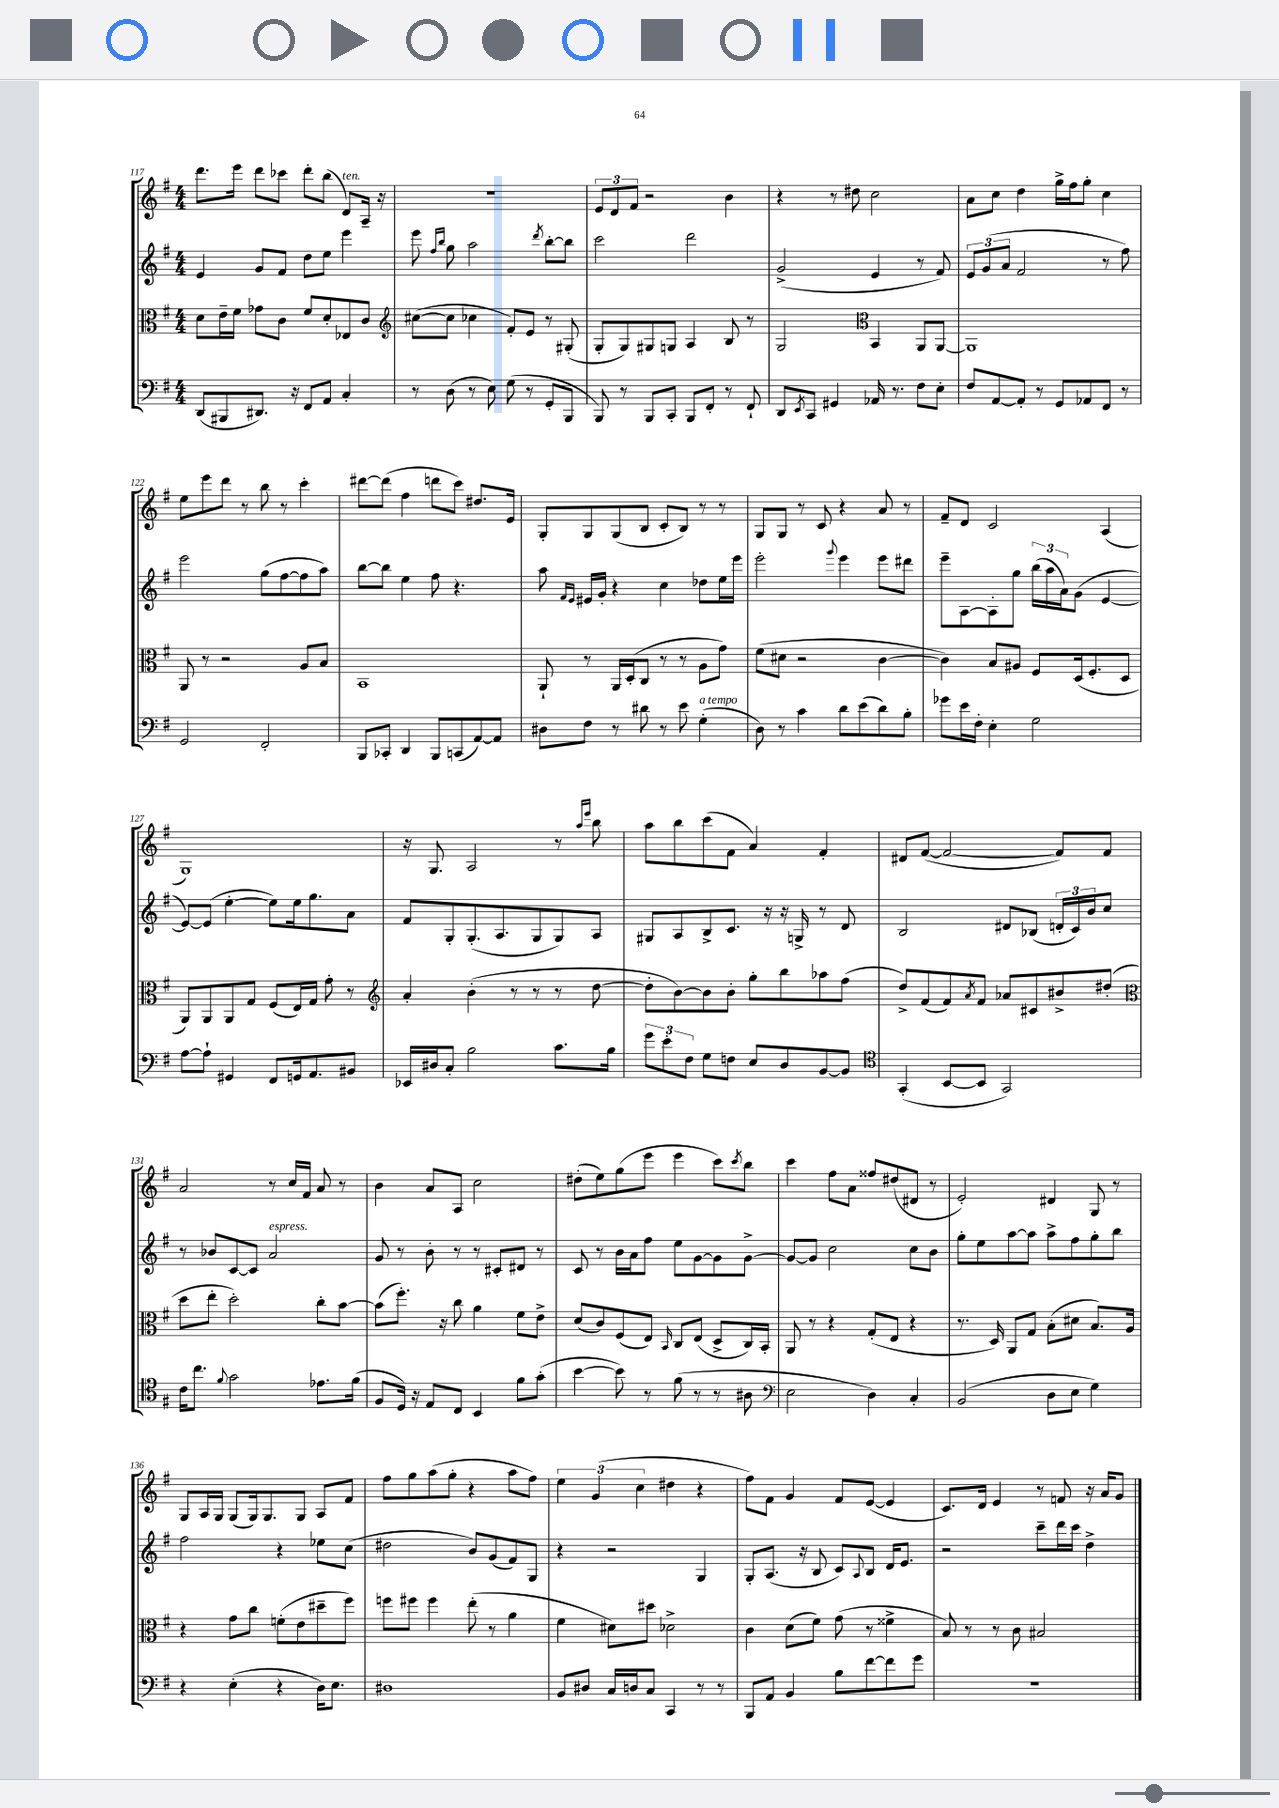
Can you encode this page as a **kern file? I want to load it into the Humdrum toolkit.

**kern	**kern	**kern	**kern
*staff4	*staff3	*staff2	*staff1
*clefF4	*clefC3	*clefG2	*clefG2
*k[f#]	*k[f#]	*k[f#]	*k[f#]
*M4/4	*M4/4	*M4/4	*M4/4
(8DD	8d	4e	8.ddd
8BBB#	16e~	.	.
.	16f#	.	16eee
8.DD#)	8g-	8g	8ddd
.	8c	8f#	8ccc-
16r	.	.	.
8FF#	8f#	8dd	8ddd'
8AA	8d'	8ee	(8bb
4C'	8E-	4eee	8d)
.	8c	.	16A~
.	.	.	16r
=	=	=	=
*	*clefG2	*	*
8r	([8cc#	8eee	1r
.	.	16qqff#	.
.	.	16qqbb	.
(8D	8cc#]	8gg	.
8r	4cc-	2aa	.
8E)	.	.	.
(8G	8f#')	.	.
8r	8e	.	.
.	.	8qddd	.
8GG'	8r	[8bb'	.
8BBB	(8G#'	8bb]	.
=	=	=	=
8BBB)	8G'	2ccc	12e
.	.	.	12d
8r	8G)	.	.
.	.	.	12f#
8BBB	8G#	.	2r
8CC'	8G	.	.
8BBB	4A	2ddd	.
8FF#'	.	.	.
8r	8B	.	4b
8FF#`	8r	.	.
=	=	=	=
8DD	2G	(2g^	4r
8qEE	.	.	.
8CC	.	.	.
4GG#	.	.	8r
.	.	.	8dd#
*	*clefC3	*	*
16AA-	4BB	4e	2cc
8.r	.	.	.
8F#	8AA	8r	.
8E'	[8AA	8f#)	.
=	=	=	=
8F#	1AA]	12e	8a
.	.	(12g	.
[8AA	.	.	8cc
.	.	12a	.
8AA']	.	2f#	4dd
8r	.	.	.
8GG	.	.	16gg^
.	.	.	16ff#
8AA-	.	.	8gg'
8FF#	.	8r	4cc
8r	.	8ff#)	.
=	=	=	=
2GG	8AA	2eee	8ee
.	8r	.	8eee
.	2r	.	8ddd
.	.	.	8r
2FF#'	.	(8gg	8bb
.	.	[8ff#	8r
.	8A	8ff#]	4ccc'
.	8B	8aa)	.
=	=	=	=
8BBB	1BB	[8bb	[8ddd#
8CC-'	.	8bb]	(8ddd#]
4DD	.	4ee	4ff#
8BBB	.	8ff#	8ddd
(8CC	.	4.r	8ccc)
[8AA)	.	.	8.dd#
8AA]	.	.	.
.	.	.	16e
=	=	=	=
8D#	8AA`	8aa	8G'
.	.	16qqf#	.
.	.	16qqe	.
8F#	8r	16e#	8G
.	.	16g'	.
8r	16AA	4r	(8G
.	(16D'	.	.
8d#	8C	.	8B
8r	8r	4cc	8c'
8e	8r	.	8B)
(4G'	8A	8dd-	8r
.	8g)	16ee	8r
.	.	16eee	.
=	=	=	=
8D)	(8f#	2eee'	8G
8r	8d#	.	8G
4c	2r	.	8r
.	.	.	8c
.	.	8qqggg	.
8d	.	4eee	4r
(8e	.	.	.
8d)	[4c	8eee	8a
8B'	.	8ddd#	8r
=	=	=	=
8g-	4c])	8eee~	8f#~
16e	.	[8A	8d
16F#'	.	.	.
4E'	8B	8A']	2c
.	8A#	8gg	.
2G	8F#	(24bb	.
.	.	24aa	.
.	.	24a)	.
.	(16D	(8g	.
.	8.F#'	.	.
.	.	[4e	(4A
.	8D	.	.
=	=	=	=
[8A	8AA)	8e_)	1G)
8A`]	8AA	(8e]	.
4GG#	8AA	[4ee'	.
.	8G	.	.
8FF#	(8F#	8ee])	.
16GG	16E)	16ee	.
8.AA	16G	8.gg	.
.	8g'	.	.
8BB#	8r	8a	.
=	=	=	=
*	*clefG2	*	*
16EE-	4a'	8f#	16r
16D#	.	.	8.G
8C'	.	8G'	.
2B	(4b'	(8.G'	2A
.	.	8.A	.
.	8r	.	.
.	8r	8G	.
8.c	8r	8G)	8r
.	.	.	16qqaa
.	.	.	16qqeee
.	[8dd	8A	8bb
16B	.	.	.
=	=	=	=
12g	8dd']	8G#	8aa
12e'	.	.	.
.	[8b)	8A	8bb
12F#	.	.	.
8G	8b]	8B^	(8ccc
8F	8b'	8.c	8f#
8E	8gg'	.	4a)
.	.	16r	.
8D	8bb	16r	.
.	.	16G^	.
[8BB	8aa-	8r	4f#'
8BB]	(8ff#	8d	.
=	=	=	=
*clefC4	*	*	*
(4GG'	8dd^)	2B	8d#
.	(8f#	.	([8f#
[8BB	8f#)	.	2f#_
.	8qa	.	.
8BB]	8f#	.	.
2GG)	8a-	8d#	.
.	8c#	(8B-	.
.	8b#^	24d'	8f#])
.	.	24c)	.
.	.	24b	.
.	(8dd#'	8cc	8f#
=	=	=	=
*	*clefC3	*	*
16c	8dd	8r	2a
8.cc	.	.	.
.	8ee'	8b-	.
8qqf#	.	.	.
2g	2dd')	[8c	.
.	.	8c]	.
.	.	2a	8r
.	.	.	16cc
.	.	.	16f#
8.e-	8cc'	.	8a
.	[8b	.	8r
(16f#	.	.	.
=	=	=	=
8F#	(8b]	8g	4b
16D)	8.ff#')	8r	.
16r	.	.	.
8E	.	8b'	8a
.	16r	.	.
8C	8cc	8r	8A
4BB	4a	8r	2cc
.	.	8c#'	.
8f#	8f#	8d#	.
(8g'	8e^	8r	.
=	=	=	=
[4b	(8d	8c	(8dd#'
.	8c)	8r	8ee)
8b])	(8F#	16b	(8gg
.	.	16a	.
8r	8E)	8ff#	8eee
.	16qqBB	.	.
(8f#	8C	8ee	4eee
8r	(8E	[8g	.
8r	8D^	8g]	8ccc)
.	.	.	8qccc
8A#	16C)	[8g^	8bb
.	16BB'	.	.
=	=	=	=
*clefF4	*	*	*
2E	8AA	8g_	4ccc
.	8r	8g]	.
.	4r	2cc	8ff#
.	.	.	8a
4D)	(8G'	.	8ff##
.	8E	.	(8dd#
4C'	4r	8cc	8d#
.	.	8b	8r
=	=	=	=
(2BB	8.r	8gg'	2e')
.	.	8ee	.
.	16D)	.	.
.	8AA	[8aa	.
.	8G	8aa]	.
8D	(8B'	8aa^	4d#
8E	8d#	8ff#	.
4G)	8.B)	8gg'	8G
.	.	8bb	8r
.	16A	.	.
=	=	=	=
4r	4r	2ff#	8G
.	.	.	16A
.	.	.	16G
(4E'	8g	.	(8G
.	8cc	.	16G)
.	.	.	8.G
4r	(8f'	4r	.
.	8e	.	8G
16D)	8dd#~	8ee-	8A
8.E	.	.	.
.	8ff#)	(8cc	8f#
=	=	=	=
1D#	8ff	2dd#	8ff#
.	8ff#	.	8gg
.	4ff#	.	(8aa
.	.	.	8gg'
.	(8ee'	8b)	4r
.	8r	(8g	.
.	4a	8f#)	8aa
.	.	8G	8ff#)
=	=	=	=
8BB	4f#	4r	6ee
8D#	.	.	.
.	.	.	(6g
16C	8d#)	2r	.
16D	.	.	.
.	.	.	6cc
8C	8dd#	.	.
4CC	2d-^	.	4dd#
8r	.	4G	4r
8r	.	.	.
=	=	=	=
8BBB	4c	8G'	8ff#)
8AA	.	(8.A	8f#
4BB	(8d	.	4g
.	.	16r	.
.	8f#)	8B	.
8B	(8g	8c)	8f#
.	.	8qqA	.
[8f#	8r	8B	([8e
8f#]	4f##^	16d	4e]
.	.	8.e	.
8g	.	.	.
=	=	=	=
1r	8B)	2r	8.c)
.	8r	.	.
.	.	.	16d
.	8r	.	4e
.	8c	.	.
.	2B#	8ccc~	8r
.	.	16ddd	8f
.	.	16ccc	.
.	.	4dd^	16r
.	.	.	16a
.	.	.	8g
==	==	==	==
*-	*-	*-	*-
